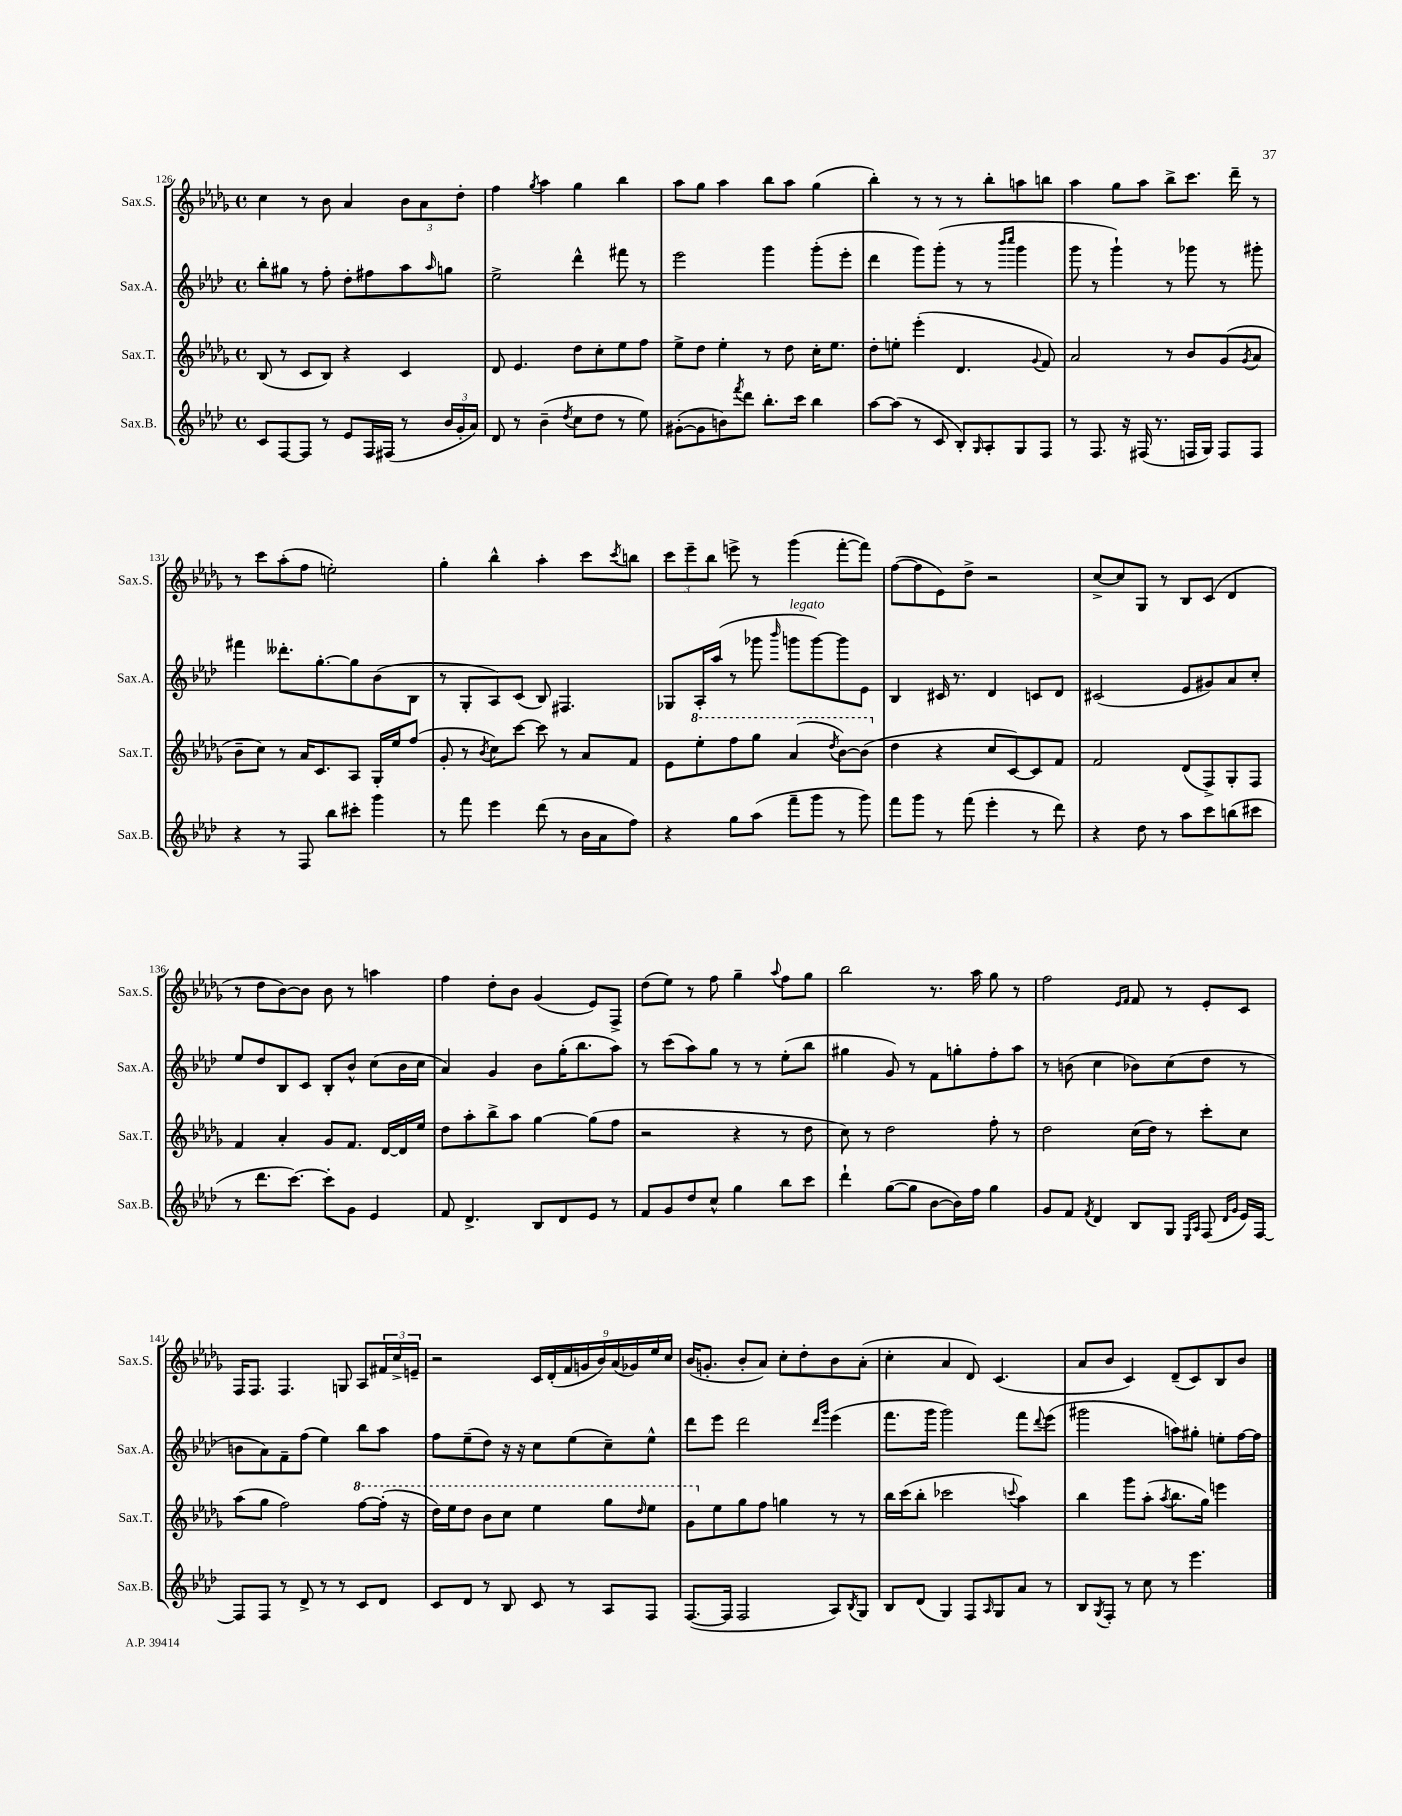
<<
\new StaffGroup <<
\new Staff = "s0" \with { instrumentName = "Sax.S." shortInstrumentName = "Sax.S." } {
    \clef treble \key des \major \defaultTimeSignature \time 4/4
    c''4 r8 bes'8 aes'4 \tuplet 3/2 { bes'8 aes'8 des''8-. } |
    f''4 \acciaccatura { ges''8 } aes''4 ges''4 bes''4 |
    aes''8 ges''8 aes''4 bes''8 aes''8 ges''4( |
    bes''4-.) r8 r8 r8 bes''8-. a''8 b''8 |
    aes''4 ges''8 aes''8 bes''8-> c'''8. des'''16-- r8 |
    r8 c'''8 aes''8-.( f''8 e''2-.) |
    ges''4-. bes''4-^ aes''4-. c'''8 \acciaccatura { c'''8 } b''8 |
    \tuplet 3/2 { c'''8 ees'''8-- bes''8 } e'''8-> r8 ges'''4( f'''8~-. f'''8) |
    f''8~( f''8 ees'8) des''8-> r2 |
    c''8~-> c''8 ges8 r8 bes8 c'8( des'4 |
    r8 des''8 bes'8~) bes'8 bes'8 r8 a''4 |
    f''4 des''8-. bes'8 ges'4( ees'8) f8-> |
    des''8( ees''8) r8 f''8 ges''4-- \appoggiatura { aes''8 } f''8 ges''8 |
    bes''2 r8. aes''16 ges''8 r8 |
    f''2 \grace { ees'16 f'16 } f'8 r8 ees'8-. c'8 |
    f16 f8. f4. g8 aes8 \tuplet 3/2 { fis'16 c''16-> e'16-- } |
    r2 \tuplet 9/8 { c'16 des'16-.( f'16 g'16 bes'16) aes'16( ges'16) ees''16 c''16 } |
    bes'16( g'8.-. bes'8-. aes'8) c''8-. des''8-. bes'8 aes'8-.( |
    c''4-. aes'4 des'8) c'4.( |
    aes'8 bes'8 c'4) des'8--( c'8) bes8 bes'8 \bar "|." |
}
\new Staff = "s1" \with { instrumentName = "Sax.A." shortInstrumentName = "Sax.A." } {
    \clef treble \key aes \major \defaultTimeSignature \time 4/4
    bes''8-. gis''8 r8 f''8-. des''8-. fis''8 aes''8 \grace { aes''16 } g''8 |
    ees''2-> des'''4-^ fis'''8 r8 |
    ees'''2 g'''4 g'''8-.( ees'''8-. |
    des'''4 g'''8) g'''8-.( r8 r8 \grace { bes'''16 c''''16 } g'''4 |
    g'''8 r8 g'''4-!) r8 ges'''8 r8 gis'''8-. |
    fis'''4 deses'''8.-. g''8.~-. g''8 bes'8( bes8 |
    r8 g8-. aes8) c'8( bes8) fis4. |
    ges8 aes16-. aes''16( r8 ges'''8 \grace { bes'''16 } g'''8^\markup { \italic "legato" } g'''8~) g'''8 ees'8 |
    bes4 cis'16 r8. des'4 c'8 des'8 |
    cis'2( ees'8 gis'8) aes'8 c''8-. |
    ees''8 des''8 bes8 c'8 bes8-. bes'8-^ c''8( bes'16 c''16 |
    aes'4) g'4 bes'8 g''16-.( bes''8. aes''8) |
    r8 c'''8( aes''8) g''8 r8 r8 ees''8-.( bes''8 |
    gis''4 g'8) r8 f'8 g''8-. f''8-. aes''8 |
    r8 b'8( c''4 bes'8) c''8( des''8 r8 |
    b'8 aes'8) f'8-- f''8( ees''4) bes''8 aes''8 |
    f''8 ees''8--( des''8) r16 r16 c''8 ees''8( c''8--) ees''8-^ |
    des'''8 ees'''8 des'''2 \grace { des'''16 g'''16 } ees'''4( |
    f'''8. g'''16 g'''2) f'''8 \appoggiatura { des'''8 } ees'''8( |
    gis'''2 a''8) gis''8-. e''8-. f''16~ f''16 \bar "|." |
}
\new Staff = "s2" \with { instrumentName = "Sax.T." shortInstrumentName = "Sax.T." } {
    \clef treble \key des \major \defaultTimeSignature \time 4/4
    bes8( r8 c'8 bes8) r4 c'4 |
    des'8 ees'4. des''8 c''8-. ees''8 f''8 |
    ees''8-> des''8 ees''4-. r8 des''8 c''16-. ees''8. |
    des''8-. e''8-. ees'''4-.( des'4. \appoggiatura { ges'8 } f'8) |
    aes'2 r8 bes'8 ges'8( \acciaccatura { ges'8 } aes'8 |
    bes'8-- c''8) r8 aes'16 c'8. aes8 ges16-. ees''16 f''8( |
    ges'8-. r8 \acciaccatura { bes'8 } c''8) c'''8~ c'''8 r8 aes'8 f'8 |
    ees'8 \ottava #1 ees'''8-. f'''8 ges'''8 aes''4( \acciaccatura { des'''8 } bes''8~) bes''8( \ottava #0 |
    des''4 r4 c''8 c'8~) c'8 f'8 |
    f'2 des'8( f8->) ges8-. f8 |
    f'4 aes'4-. ges'8 f'8. des'16~ des'16 ees''16 |
    des''8 aes''8-. bes''8-> aes''8 ges''4~ ges''8( f''8 |
    r2 r4 r8 des''8 |
    c''8) r8 des''2 f''8-. r8 |
    des''2 c''16( des''16) r8 c'''8-. c''8 |
    aes''8( ges''8 f''2) \ottava #1 f'''8~ f'''16-.( r16 |
    des'''16) ees'''16 des'''8 bes''8 c'''8 ees'''4 ges'''8 \grace { des'''16 } ees'''8 |
    ges''8 \ottava #0 ees''8 ges''8 f''8 g''4 r8 r8 |
    bes''16 c'''16( bes''8-. ces'''2 \appoggiatura { c'''8 } aes''4) |
    bes''4 ges'''8 aes''8-.( \acciaccatura { aes''8 } bes''8. ges''16) e'''4 \bar "|." |
}
\new Staff = "s3" \with { instrumentName = "Sax.B." shortInstrumentName = "Sax.B." } {
    \clef treble \key aes \major \defaultTimeSignature \time 4/4
    c'8 f8~ f8 r8 ees'8 f16 fis16( r8 \tuplet 3/2 { bes'16 g'16-. aes'16) } |
    des'8 r8 bes'4--( \acciaccatura { des''8 } c''8 des''8 r8 ees''8) |
    gis'8~-.( gis'8 b'8) \acciaccatura { f'''8 } des'''8 bes''8.-. c'''16 bes''4 |
    aes''8~ aes''8( r8 c'8 bes8-.) \grace { g16 } aes8-. g8 f8 |
    r8 f8. r16 fis16( r8. f16 g16) f8 f8 |
    r4 r8 f8 bes''8 cis'''8-. g'''4 |
    r8 f'''8 ees'''4 des'''8( r8 bes'16 aes'16 f''8) |
    r4 g''8 aes''8( f'''8-- g'''8 r8 g'''8) |
    f'''8 g'''8 r8 f'''8( ees'''4-. r8 des'''8) |
    r4 des''8 r8 aes''8 c'''8 b''8( cis'''8 |
    r8 des'''8. c'''8.~) c'''8-. g'8 ees'4 |
    f'8 des'4.-> bes8 des'8 ees'8 r8 |
    f'8 g'8 des''8 c''8-^ g''4 bes''8 c'''8 |
    des'''4-! g''8~( g''8 bes'8~ bes'16) f''16 g''4 |
    g'8 f'8 \acciaccatura { f'8 } des'4 bes8 g8 \grace { ees16 aes16 } f8( \grace { des'16 g'16 } ees'16) f16~ |
    f8 f8 r8 des'8-> r8 r8 c'8 des'8 |
    c'8 des'8 r8 bes8 c'8 r8 aes8 f8 |
    f8.~( f16 f2 aes8) \acciaccatura { bes8 } g8 |
    bes8 des'8( g4) f8 \grace { aes16 } g8 aes'8 r8 |
    bes8 \acciaccatura { g8 } f8-. r8 c''8 r8 ees'''4. \bar "|." |
}
>>
>>
\layout { \context { \Score currentBarNumber = #126 } }
